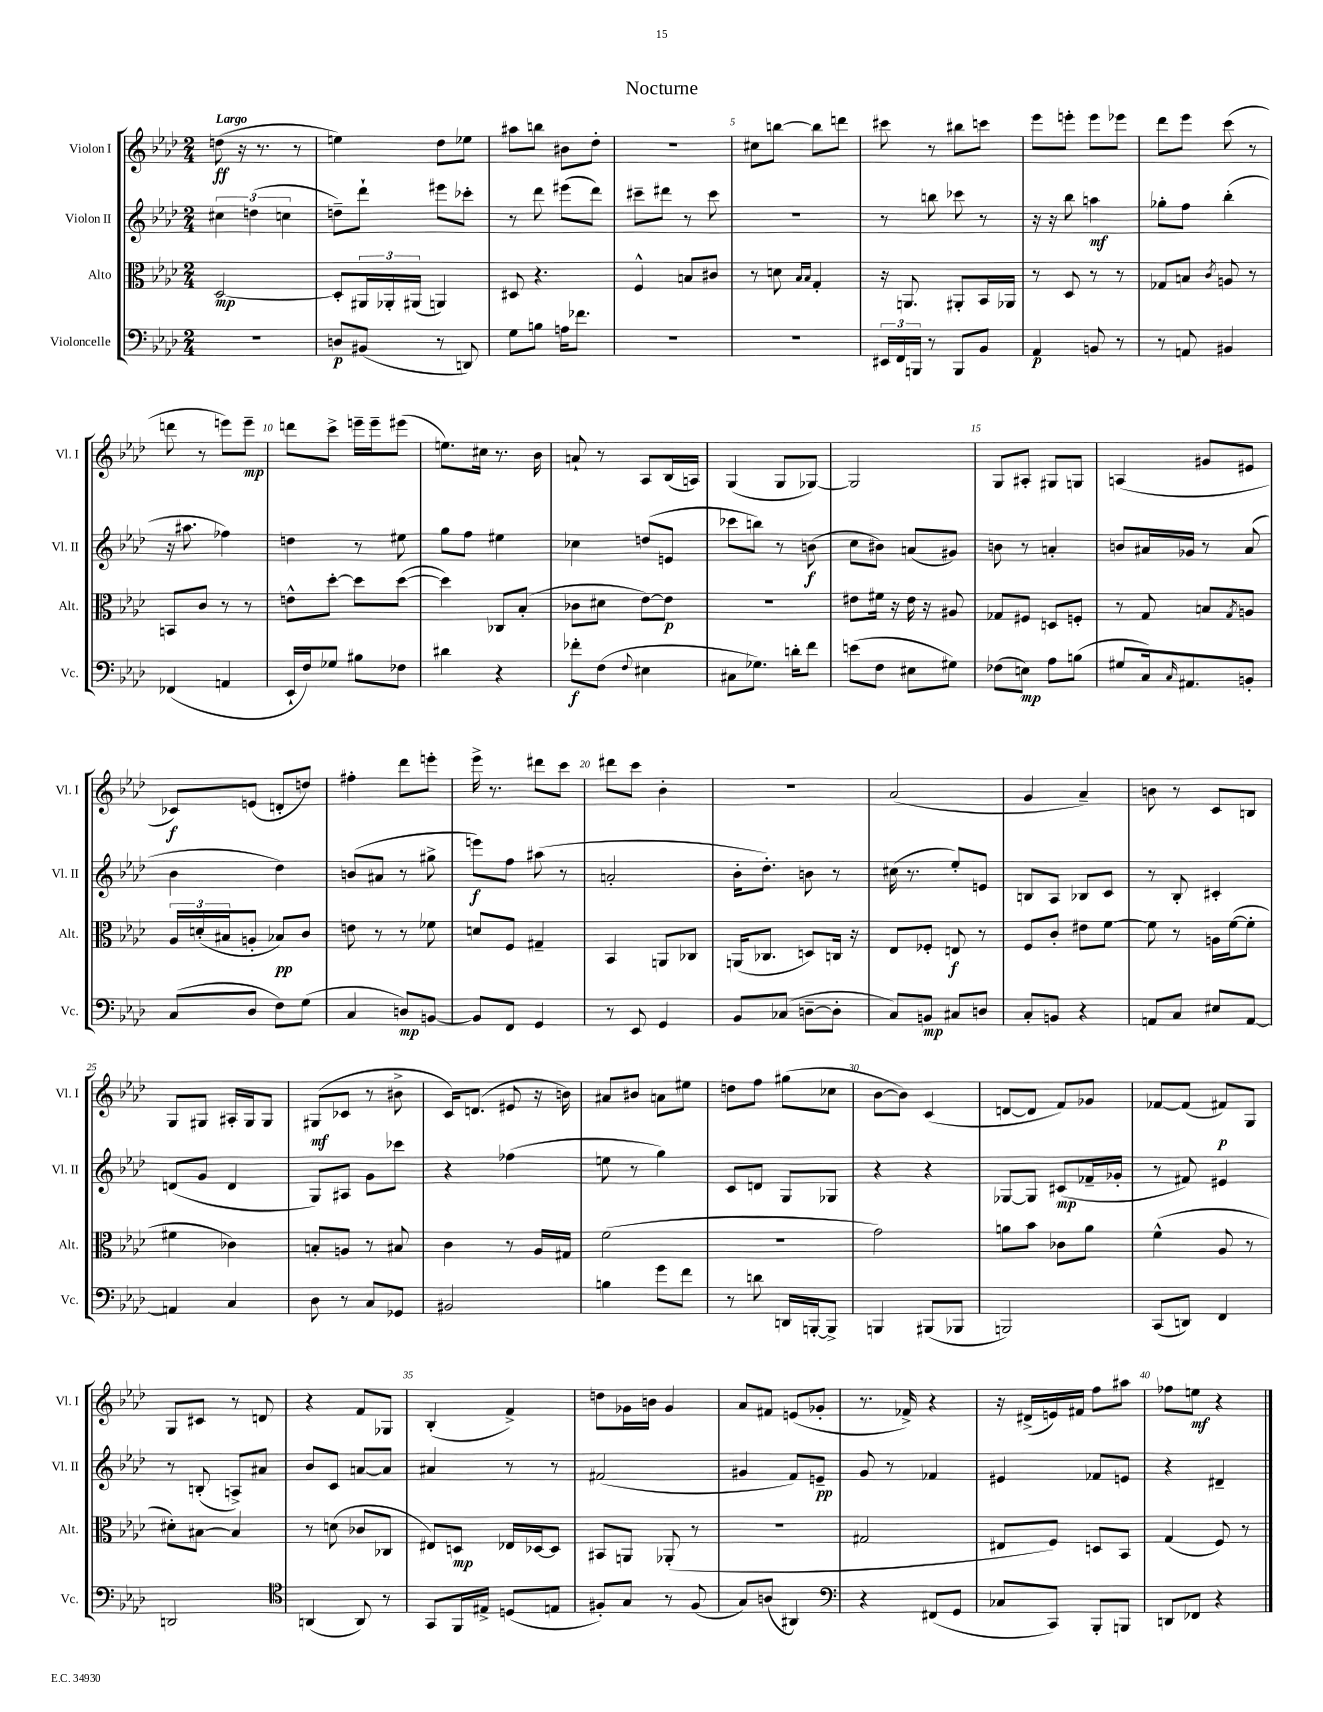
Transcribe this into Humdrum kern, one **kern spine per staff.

**kern	**kern	**kern	**kern
*staff4	*staff3	*staff2	*staff1
*clefF4	*clefC3	*clefG2	*clefG2
*k[b-e-a-d-]	*k[b-e-a-d-]	*k[b-e-a-d-]	*k[b-e-a-d-]
*M2/4	*M2/4	*M2/4	*M2/4
2r	[2D-	6cc#	(8dd
.	.	.	16r
.	.	(6dd	.
.	.	.	8.r
.	.	6cc	.
.	.	.	8r
=	=	=	=
8D	8D-']	8dd~)	4ee)
(8BB#	24AA#	8ddd-`	.
.	24AA-'	.	.
.	(24AA#	.	.
8r	4AA)	8eee#	8dd-
8DD)	.	8ccc-'	8ee-
=	=	=	=
8G	8D#	8r	8aa#
8B	4.r	8ddd-	8bb
16A	.	(8eee#	8b#
8.f-	.	.	.
.	.	8ddd-)	8dd-'
=	=	=	=
2r	4F^^	8ccc#~	2r
.	.	8ddd#	.
.	8B	8r	.
.	8c#	8ccc#	.
=	=	=	=
2r	8r	2r	8cc#
.	8d	.	[8bb
.	16qqB-	.	.
.	16qqB-	.	.
.	4G'	.	8bb]
.	.	.	8ddd
=	=	=	=
24EE#	16r	8r	8ccc#
24FF	.	.	.
.	8.AA	.	.
24BBB	.	.	.
8r	.	8bb	8r
8BBB	8AA#'	8ccc-	8bb#
8BB-	16BB-	8r	8ccc
.	16AA-	.	.
=	=	=	=
4AA-	8r	16r	8eee-
.	.	16r	.
.	8D-	8bb-	8eee'
8BB	8r	4aa	8eee
8r	8r	.	8eee-
=	=	=	=
8r	8G-	8gg-'	8ddd-
8AA	8B	8ff	8eee-
.	8qc	.	.
4BB#	8A	(4bb-'	(8ccc
.	8r	.	8r
=	=	=	=
(4FF-	8BB	16r	8ddd
.	.	8.aa#	.
.	8c	.	8r
4AA	8r	4ff-)	8eee)
.	8r	.	8eee~
=	=	=	=
16EE-`	8e^^	4dd	8ddd
16F)	.	.	.
8G-	[8dd-'	.	8ccc^
8B#	8dd-]	8r	16eee~
.	.	.	16eee~
8F-	([8dd-	8ee#	(8eee#
=	=	=	=
4d#	4dd-])	8gg	8.ee)
.	.	8ff	.
.	.	.	16cc#
4r	8C-	4ee#	8.r
.	(8B-'	.	.
.	.	.	16b-
=	=	=	=
8f-'	8c-	4cc-	8a`
(8F	8d#	.	8r
8qqF	.	.	.
4E#	[8e-)	(8dd	8A-
.	8e-]	8e	(16B-
.	.	.	16A)
=	=	=	=
8C#	2r	8ccc-	(4G
8.G-)	.	8bb)	.
.	.	8r	8G
16d'	.	.	.
8f	.	(8b	[8G-)
=	=	=	=
(8e	8e#	8cc	2G-]
8F	16f#	8b#)	.
.	16r	.	.
8E#	16e#	(8a	.
.	16r	.	.
8G#)	8A#	8g#)	.
=	=	=	=
(8F-	8G-	8b	8G
8E)	8F#	8r	8A#'
8A-	8D	4a'	8G#
(8B	8F'	.	8G
=	=	=	=
8G#	8r	8b	(4A
16C)	8G	16a#	.
16qqC	.	.	.
8.AA#	.	16g-	.
.	8B	8r	8g#
.	8qG	.	.
8BB'	8A	(8a#	8e#
=	=	=	=
(8C	24A-	4b-	8c-)
.	(24d'	.	.
.	24B#	.	.
8D-	8A'	.	(8e
8F)	8B-)	4dd-)	8d'
(8G	8c	.	8dd)
=	=	=	=
4C	8e	(8b	4ff#'
.	8r	8a#	.
8D)	8r	8r	8ddd-
[8BB	8f-	8gg#^	8eee'
=	=	=	=
8BB]	8d	8eee)	16eee-^
.	.	.	8.r
8FF	8F	8ff	.
4GG	4G#~	(8aa#	8ddd#
.	.	8r	8ccc
=	=	=	=
8r	4BB-	2a'	8ddd#
8EE-	.	.	8ccc
4GG	8AA	.	4b-'
.	8C-	.	.
=	=	=	=
8BB-	(16AA	16b-'	2r
.	8.C-	8.dd-')	.
(8C-	.	.	.
[8D~	8D)	8b	.
8D']	16C	8r	.
.	16r	.	.
=	=	=	=
8C)	8E-	(16cc#	(2a-
.	.	8.r	.
8BB	8F-'	.	.
8C#	8E	8ee-')	.
8D	8r	8e	.
=	=	=	=
8C'	8F	8B	4g
8BB	8c'	8A-	.
4r	8e#	8B-	4a-~)
.	[8f	8c	.
=	=	=	=
8AA	8f]	8r	8b
8C	8r	8B-'	8r
8E#	16A	4c#'	8c
.	([16f	.	.
[8AA	8f']	.	8B
=	=	=	=
4AA]	4f#	(8d	8G
.	.	8g	8G#
4C	4c-)	4d	16A#'
.	.	.	16G#
.	.	.	8G#
=	=	=	=
8D-	8B'	8G)	(8G#
8r	8A	8A#	8c-
8C	8r	8g	8r
8GG-	8B#	8ccc-	8b#^
=	=	=	=
2BB#	4c	4r	16c)
.	.	.	(8.d
.	8r	(4ff-	8e#
.	16A-	.	16r
.	16G#	.	16b)
=	=	=	=
4B	(2f	8ee	8a#
.	.	8r	8b#
8g	.	4gg)	8a
8f	.	.	8ee#
=	=	=	=
8r	2r	8c	8dd
8d	.	8d	8ff
16DD	.	8G	(8gg#
[16BBB'	.	.	.
8BBB^]	.	8G-	8cc-
=	=	=	=
4BBB	2g)	4r	[8b-
.	.	.	8b-])
(8BBB#	.	4r	(4c
8BBB-	.	.	.
=	=	=	=
2BBB)	8a	[8G-	[8d
.	8b-	8G-]	8d]
.	8c-	(8c#	8f)
.	8a	16f-~	8g-
.	.	16g-'	.
=	=	=	=
(8CC	(4f^^	8r	[8f-
8DD)	.	8f#)	(8f-]
4FF	8A-	4e#	8f#)
.	8r	.	8G
=	=	=	=
2DD	8d#')	8r	8G
.	[8B#	(8B'	8c#
.	4B#]	8A^)	8r
.	.	8a#	8d
=	=	=	=
*clefC4	*	*	*
(4AA	8r	8b-	4r
.	(8d	8c	.
8AA)	8c-	[8a	8f
8r	8C-	8a]	8G-
=	=	=	=
8GG	8E#)	4a#	(4B-'
16FF	8D	.	.
16E#^	.	.	.
(8D	16E-	8r	4f^)
.	[16D-	.	.
8E	8D-]	8r	.
=	=	=	=
8F#')	8BB#	(2f#	8dd
8G	8AA	.	16g-
.	.	.	16b
8r	(8AA-'	.	4g-
(8F#	8r	.	.
=	=	=	=
8G)	2r	4g#	8a-
(8A	.	.	8f#
4AA#)	.	8f)	(8e
.	.	8e~	8g-'
=	=	=	=
*clefF4	*	*	*
4r	2G#	8g	8.r
.	.	8r	.
.	.	.	16f-^)
(8FF#	.	4f-	4r
8GG	.	.	.
=	=	=	=
8C-	8E#	4e#	16r
.	.	.	(16d#^
8CC)	8F)	.	16e)
.	.	.	16f#
8BBB-'	8D	8f-	8ff
8BBB	8BB-	8e	8aa#
=	=	=	=
8DD	(4G	4r	8ff-
8FF-	.	.	8ee
4r	8F)	4d#~	4r
.	8r	.	.
==	==	==	==
*-	*-	*-	*-
